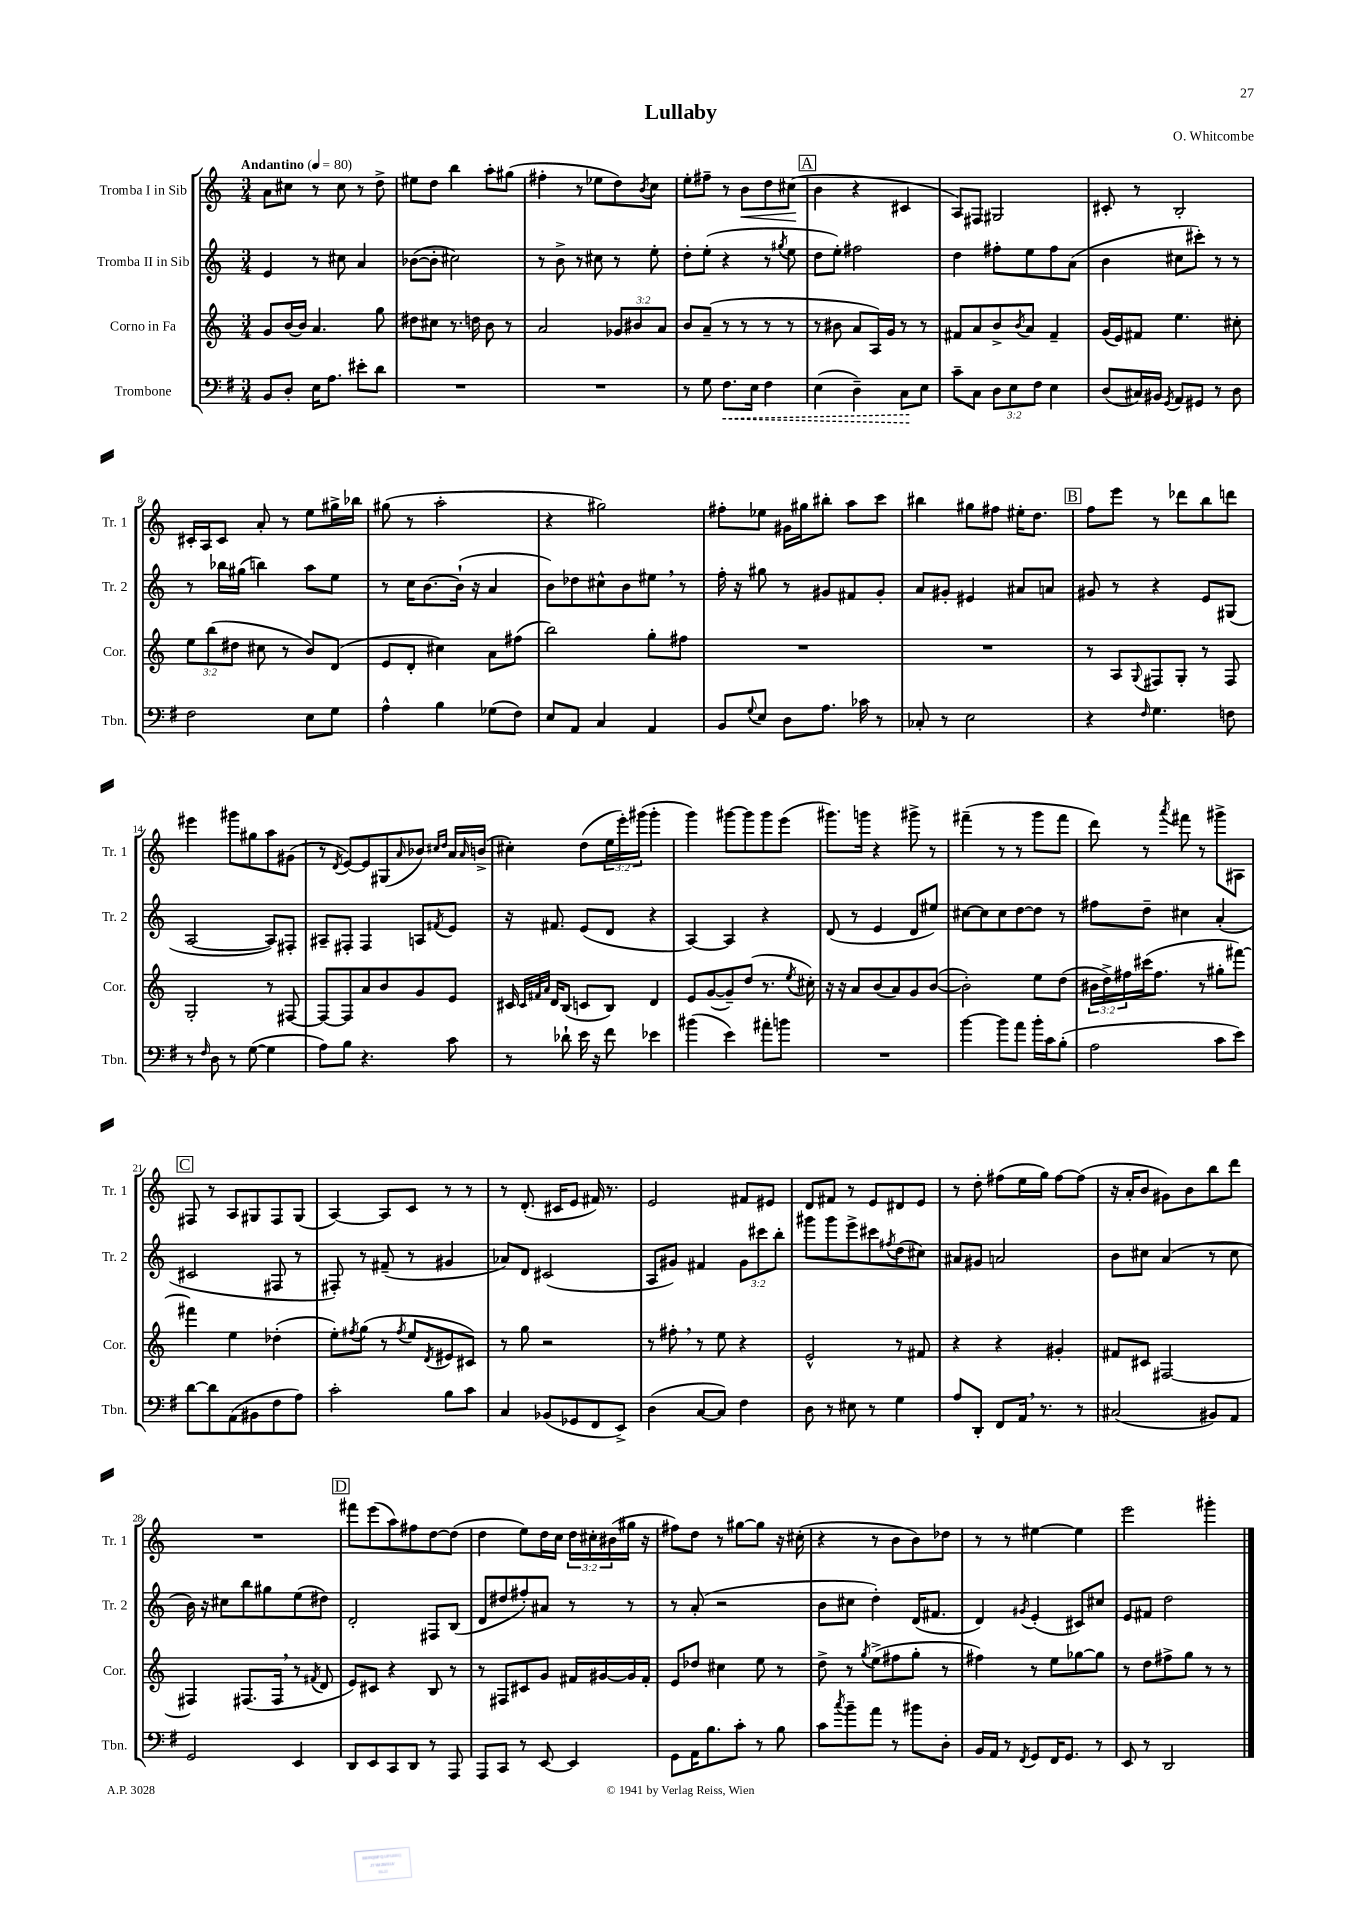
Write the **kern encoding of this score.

**kern	**dynam	**kern	**kern	**kern	**dynam
*part4	*part4	*part3	*part2	*part1	*part1
*staff4	*staff4	*staff3	*staff2	*staff1	*staff1
*I"Trombone	*	*I"Corno in Fa	*I"Tromba II in Sib	*I"Tromba I in Sib	*
*I'Tbn.	*	*I'Cor.	*I'Tr. 2	*I'Tr. 1	*
*clefF4	*	*clefG2	*clefG2	*clefG2	*
*k[f#]	*	*k[]	*k[]	*k[]	*
*M3/4	*	*M3/4	*M3/4	*M3/4	*
*MM80	*	*MM80	*MM80	*MM80	*
=1	=1	=1	=1	=1	=1
!	!	!	!	!LO:TX:a:B:t=Andantino	!
8BB/L	.	8g/L	4e/	8a\L	.
8D'/J	.	[16b/L	.	8cc#X\J	.
.	.	16b/JJ]	.	.	.
16E\KL	.	4.a/	8r	8r	.
8.A\J	.	.	.	.	.
.	.	.	8cc#X\	8cc#\	.
8e#X'\L	.	.	4a/	8r	.
8d\J	.	8gg\	.	8dd^\	.
=2	=2	=2	=2	=2	=2
2.r	.	8dd#X\L	([8b-X\L	8ee#X\L	.
.	.	8cc#X\J	8b-'\J]	8dd\J	.
.	.	8.r	2cc#X\)	4bb\	.
.	.	16ddn\	.	.	.
.	.	8b\	.	8aa'\L	.
.	.	8r	.	(8gg#X\J	.
=3	=3	=3	=3	=3	=3
2.r	.	2a/	8r	4ff#X'\	.
.	.	.	8b^\	.	.
.	.	.	8r	8r	.
.	.	.	8cc#X\	8ee-X\L	.
.	.	12g-X/L	8r	8dd\)	.
.	.	12b#X/	.	.	.
.	.	.	.	8qb/	.
.	.	.	8ee'\	8cc\J	.
.	.	12a/J	.	.	.
=4	=4	=4	=4	=4	=4
8r	.	8b/L	8dd'\L	8ee'\L	.
8G\	.	(8a~/J	(8ee'\J	8ff#X~\J	.
!	!LO:HP:b	!	!	!	!
8.F#\L	<	8r	4r	8r	.
!	!	!	!	!	!LO:HP:b
.	.	8r	.	8b\L	<
16E\Jk	.	.	.	.	.
4F#\	.	8r	8r	8dd\	.
.	.	.	8qgg#X/	.	.
.	.	8r	8ee\	(8cc#X\J	.
.	.	.	.	.	[
!!LO:REH:place=s1:t=A
=5	=5	=5	=5	=5	=5
(4E\	.	8r	8dd\L	4b\	.
.	.	8b#X\	8ee'\J)	.	.
4D~\)	.	8a/L	2ff#X\	4r	.
.	.	16A/L)	.	.	.
.	.	16g/JJ	.	.	.
8C\L	.	8r	.	4c#X/	.
8E\J	[	8r	.	.	.
=6	=6	=6	=6	=6	=6
8c~\L	.	8f#X/L	4dd\	8A/L)	.
8C\J	.	8a/	.	8F#X/J	.
12D\L	.	8b^/	8ff#X'\L	2G#X/	.
12E\	.	.	.	.	.
.	.	8qb/	.	.	.
.	.	8a/J	8ee\	.	.
12F#\J	.	.	.	.	.
4E\	.	4f#~/	8ff#\	.	.
.	.	.	(8a\J	.	.
=7	=7	=7	=7	=7	=7
(8D/L	.	(16g/LL	4b\	8c#X'/	.
.	.	16e/J)	.	.	.
16C#X/L)	.	8f#X/J	.	8r	.
16BB#X/JJ	.	.	.	.	.
8qGG/	.	.	.	.	.
8AA/L	.	4.ee\	8cc#X\L	2B'/	.
8GG#X/J	.	.	8ccc#X'\J)	.	.
8r	.	.	8r	.	.
8D\	.	8cc#X'\	8r	.	.
!!LO:LB:g=z
=8	=8	=8	=8	=8	=8
2F#\	.	12ee\L	8r	16c#X'/LL	.
.	.	.	.	16A/J	.
.	.	(12bb\	.	.	.
.	.	.	16bb-X\LL	8c#/J	.
.	.	12dd#X\J	.	.	.
.	.	.	(16gg#X\JJ	.	.
.	.	8cc#X\	4bbn\)	8a'/	.
.	.	8r	.	8r	.
8E\L	.	8b/L)	8aa\L	8ee\L	.
8G\J	.	(8d/J	8ee\J	16gg#X^\L	.
.	.	.	.	16bb-X\JJ	.
=9	=9	=9	=9	=9	=9
4A^^\	.	8e/L	8r	(8gg#X\	.
.	.	8d'/J	16cc\KL	8r	.
.	.	.	[8.b\	.	.
4B\	.	4cc#X\)	.	2aa'\	.
.	.	.	(16b`\Jk]	.	.
.	.	.	16r	.	.
(8G-X\L	.	8a\L	4a/	.	.
8F#\J)	.	(8ff#X\J	.	.	.
=10	=10	=10	=10	=10	=10
8E/L	.	2bb\)	8b\L)	4r	.
8AA/J	.	.	8dd-X\	.	.
4C/	.	.	8cc#X^^\	2gg#X\)	.
.	.	.	8b\	.	.
4AA/	.	8gg'\L	8ee#X,\J	.	.
.	.	8ff#X\J	8r	.	.
=11	=11	=11	=11	=11	=11
8BB/L	.	2.r	16ff'\	8ff#X'\L	.
.	.	.	16r	.	.
8qqG/	.	.	.	.	.
8E/J	.	.	8gg#X\	8ee-X\J	.
8D\L	.	.	8r	16g#X\LL	.
.	.	.	.	16gg#X\J	.
8.A\J	.	.	8g#X/L	8bb#X'\J	.
.	.	.	8f#X/	8aa\L	.
16c-X\	.	.	.	.	.
8r	.	.	8g#'/J	8ccc\J	.
=12	=12	=12	=12	=12	=12
8C-X'/	.	2.r	8a/L	4bb#X\	.
8r	.	.	8g#X'/J	.	.
2E\	.	.	4e#X/	8gg#X\L	.
.	.	.	.	8ff#X\J	.
.	.	.	8a#X/L	16ee#X'\KL	.
.	.	.	.	8.dd\J	.
.	.	.	8an/J	.	.
!!LO:REH:place=s1:t=B
=13	=13	=13	=13	=13	=13
4r	.	8r	8g#X/	8ff\L	.
.	.	8A/L	8r	8eee\J	.
16qqF#/	.	8qqG/	.	.	.
4.G\	.	8F#X/	4r	8r	.
.	.	8G'/J	.	8ddd-X\L	.
.	.	8r	8e/L	8bb\	.
8Fn\	.	8F#/	(8G#X/J	8dddn\J	.
!!LO:LB:g=z
=14	=14	=14	=14	=14	=14
8r	.	2G'/	[2A/	4eee#X\	.
16qqF#/	.	.	.	.	.
8D\	.	.	.	.	.
8r	.	.	.	8ggg#X\L	.
([8G\	.	.	.	8gg#X\	.
4G\]	.	8r	8A/L])	8aa\	.
.	.	[8F#X/	8F#X'/J	(8g#X\J	.
=15	=15	=15	=15	=15	=15
8A\L)	.	8F#/L_	8A#X~/L	8r	.
.	.	.	.	8qd/	.
8B\J	.	8F#/]	8F#X'/J	[8e/L)	.
4.r	.	8a/	4F#/	8e/]	.
.	.	8b/	.	(8G#X/	.
.	.	.	.	16qqa/	.
.	.	8g/	8An/L	8b-X/J)	.
.	.	.	.	16qqcc#X/LL	.
.	.	.	8qf#X/	16qqdd/JJ	.
8c\	.	8e/J	8e/J	16a/LL	.
.	.	.	.	16qqa/	.
.	.	.	.	(16bn^/JJ	.
=16	=16	=16	=16	=16	=16
8r	.	16c#X/	16r	4cc#X'\)	.
.	.	32qqc#/LLL	.	.	.
.	.	32qqf#X/	.	.	.
.	.	32qqa/JJJ	.	.	.
.	.	16d/KL	8.f#X/	.	.
8d-X`\	.	(8B/J	.	.	.
16e\	.	8cn/L	(8e/L	(8dd\L	.
16r	.	.	.	.	.
8f#\	.	8B/J)	8d/J	24ee\L	.
.	.	.	.	24eee'\)	.
.	.	.	.	(24ggg#X\JJ	.
4e-X\	.	4d/	4r	4ggg#'\	.
=17	=17	=17	=17	=17	=17
(4b#X\	.	8e/L	[4A/)	4ggg\)	.
.	.	([8g/	.	.	.
4e\)	.	8g~/])	4A/]	[8ggg#X\L	.
.	.	(8dd/J	.	8ggg#\]	.
8a#X'\L	.	8.r	4r	8ggg#\	.
8bn\J	.	.	.	(8eee\J	.
.	.	8qee/	.	.	.
.	.	16cc#X'\)	.	.	.
=18	=18	=18	=18	=18	=18
2.r	.	16r	(8d/	8.ggg#X\L)	.
.	.	16r	.	.	.
.	.	8a/L	8r	.	.
.	.	.	.	16gggn\Jk	.
.	.	(8b/	4e/	4r	.
.	.	8a/)	.	.	.
.	.	8g/	8d/L	8ggg#X^\	.
.	.	([8b/J	8ee#X/J)	8r	.
=19	=19	=19	=19	=19	=19
[4b\	.	2b'\])	[8cc#X\L	(4fff#X~\	.
.	.	.	8cc#\]	.	.
8b\L]	.	.	8cc#\	8r	.
8a\J	.	.	[8dd\	8r	.
16b'\LL	.	8ee\L	8dd\J]	8ggg\L	.
16c\J	.	.	.	.	.
(8B'\J	.	(8dd\J	8r	8fff#\J	.
=20	=20	=20	=20	=20	=20
2A\	.	24b#X\LL	8ff#X\L	8ddd\)	.
.	.	24dd^\)	.	.	.
.	.	24ff#X\	.	.	.
.	.	(16ccc#X\J	8dd~\J	8r	.
.	.	8.ff#\J	.	.	.
.	.	.	.	8qaaa/	.
.	.	.	4cc#X\	8fff#X\	.
.	.	8r	.	8r	.
8c\L	.	8gg#X'\L	(4a'/	8ggg#X^\L	.
8e\J)	.	[8fff#X\J)	.	8A#X\J	.
!!LO:LB:g=z
!!LO:REH:place=s1:t=C
=21	=21	=21	=21	=21	=21
[8d\L	.	4fff#X\]	2c#X/	8F#X/	.
8d\]	.	.	.	8r	.
(8AA\	.	4ee\	.	8A/L	.
8BB#X\	.	.	.	8G#X/	.
8F#\	.	(4dd-X'\	8F#X/	8F#/	.
8A\J)	.	.	8r	(8G#/J	.
=22	=22	=22	=22	=22	=22
2c'\	.	8ee'\L)	8F#X'/)	[4A/)	.
.	.	8qff#X/	.	.	.
.	.	(8gg\J	8r	.	.
.	.	8r	(8f#X~/	8A/L]	.
.	.	8qff#/	.	.	.
.	.	8ee/L	8r	8c/J	.
.	.	8qd/	.	.	.
8B\L	.	8e#X/	4g#X/	8r	.
8c\J	.	8c#X/J)	.	8r	.
=23	=23	=23	=23	=23	=23
4C/	.	8r	8a-X/L)	8r	.
.	.	8gg\	8d/J	(8.d'/	.
(8BB-X/L	.	2r	(2c#X/	.	.
.	.	.	.	16c#X/KL	.
8GG-X/	.	.	.	8e/J	.
8FF#/	.	.	.	16f#X/)	.
.	.	.	.	8.r	.
8EE^/J)	.	.	.	.	.
=24	=24	=24	=24	=24	=24
(4D\	.	8r	8A/L	2e/	.
.	.	8ff#X',\	8g#X/J)	.	.
[8C/L	.	8r	4f#X/	.	.
8C/J])	.	8ee\	.	.	.
4F#\	.	4r	12g#\L	8f#X/L	.
.	.	.	12ccc#X\	.	.
.	.	.	.	8e#X/J	.
.	.	.	12bb'\J	.	.
=25	=25	=25	=25	=25	=25
8D\	.	2e^^/	8ggg#X\L	8d/L	.
8r	.	.	8ggg#\	8f#X/J	.
8E#X\	.	.	8eee^\	8r	.
8r	.	.	8ccc#X\	8e/L	.
.	.	.	8qff#X/	.	.
4G\	.	8r	(8dd\	8d#X/	.
.	.	8f#X/	8cc#X\J)	8e/J	.
=26	=26	=26	=26	=26	=26
8A/L	.	4r	8a#X/L	8r	.
8DD'/J	.	.	8g#X/J	8dd'\	.
8FF#/L	.	4r	2an/	(8ff#X\L	.
16AA,/Jk	.	.	.	16ee\L	.
8.r	.	.	.	16gg\JJ)	.
.	.	4g#X'/	.	[8ff#\L	.
8r	.	.	.	(8ff#\J]	.
=27	=27	=27	=27	=27	=27
(2C#X/	.	8f#X/L	8b\L	16r	.
.	.	.	.	16a'/KL	.
.	.	8c#X/J	8cc#X\J	8b/J	.
.	.	[2F#X/	(4a/	8g#X\L)	.
.	.	.	.	8b\	.
8BB#X/L)	.	.	8r	8bb\	.
8AA/J	.	.	8cc#\	8ddd\J	.
!!LO:LB:g=z
=28	=28	=28	=28	=28	=28
2GG/	.	4F#X/]	16b\)	2.r	.
.	.	.	16r	.	.
.	.	.	8cc#X\L	.	.
.	.	(8.F#X/L	8bb\	.	.
.	.	.	8gg#X\	.	.
.	.	16F#,/Jk	.	.	.
4EE/	.	8r	(8ee\	.	.
.	.	8qf#X/	.	.	.
.	.	8d/	8dd#X\J)	.	.
!!LO:REH:place=s1:t=D
=29	=29	=29	=29	=29	=29
8DD/L	.	8e/L)	2d'/	8fff#X\L	.
8EE/	.	8c#X/J	.	(8eee\	.
8CC/	.	4r	.	8aa\)	.
8DD/J	.	.	.	8ff#X\	.
8r	.	8B/	8F#X/L	[8dd\	.
8AAA/	.	8r	(8B/J	(8dd\J]	.
=30	=30	=30	=30	=30	=30
8AAA/L	.	8r	8d/L	4dd\	.
8CC/J	.	8F#X/L	8dd#X/	.	.
8r	.	8c#X/	8ff#X'/)	8ee\L)	.
[8EE/	.	8g/J	8a#X/J	16dd\L	.
.	.	.	.	16cc\JJ	.
4EE/]	.	16f#X/LL	8r	24dd\LL	.
.	.	.	.	24cc#X'\	.
.	.	[16g#X/	.	.	.
.	.	.	.	(24b#X\	.
.	.	16g#/]	8r	16gg#X\JJ	.
.	.	16f#'/JJ	.	16r	.
=31	=31	=31	=31	=31	=31
8GG\L	.	8e/L	8r	8ff#X\L)	.
16AA\K	.	8dd-X/J	(8a'/	8dd\J	.
8.B\	.	.	.	.	.
.	.	4cc#X\	2r	8r	.
8c'\J	.	.	.	[8gg#X\L	.
8r	.	8ee\	.	8gg#\J]	.
8B\	.	8r	.	16r	.
.	.	.	.	(16cc#X'\	.
=32	=32	=32	=32	=32	=32
8c\L	.	8dd^\	8b\L	4r	.
8qcc/	.	.	.	.	.
8b~\	.	8r	8cc#X\J	.	.
.	.	8qgg/	.	.	.
8a\J	.	(8ee^\L	4dd'\)	8r	.
8r	.	8ff#X\	.	8b\L	.
8b#X\L	.	8gg'\J	(16d/KL	8b\)	.
.	.	.	8.f#X/J	.	.
8D'\J	.	8r	.	8dd-X\J	.
=33	=33	=33	=33	=33	=33
16BB/LL	.	4ff#X\)	4d/)	8r	.
16AA/JJ	.	.	.	.	.
8r	.	.	.	8r	.
8qFF#/	.	.	8qg#X/	.	.
8GG/L	.	8r	(4e'/	[4ee#X\	.
16FF#/K	.	8ee\L	.	.	.
8.GG/J	.	.	.	.	.
.	.	[8gg-X\	8c#X/L)	4ee#\]	.
8r	.	8gg-\J]	8cc#X/J	.	.
=34	=34	=34	=34	=34	=34
8EE/	.	8r	8e/L	2eee\	.
8r	.	8dd\L	8f#X/J	.	.
2DD/	.	8ff#X^\	2dd\	.	.
.	.	8gg\J	.	.	.
.	.	8r	.	4ggg#X'\	.
.	.	8r	.	.	.
==	==	==	==	==	==
*-	*-	*-	*-	*-	*-
